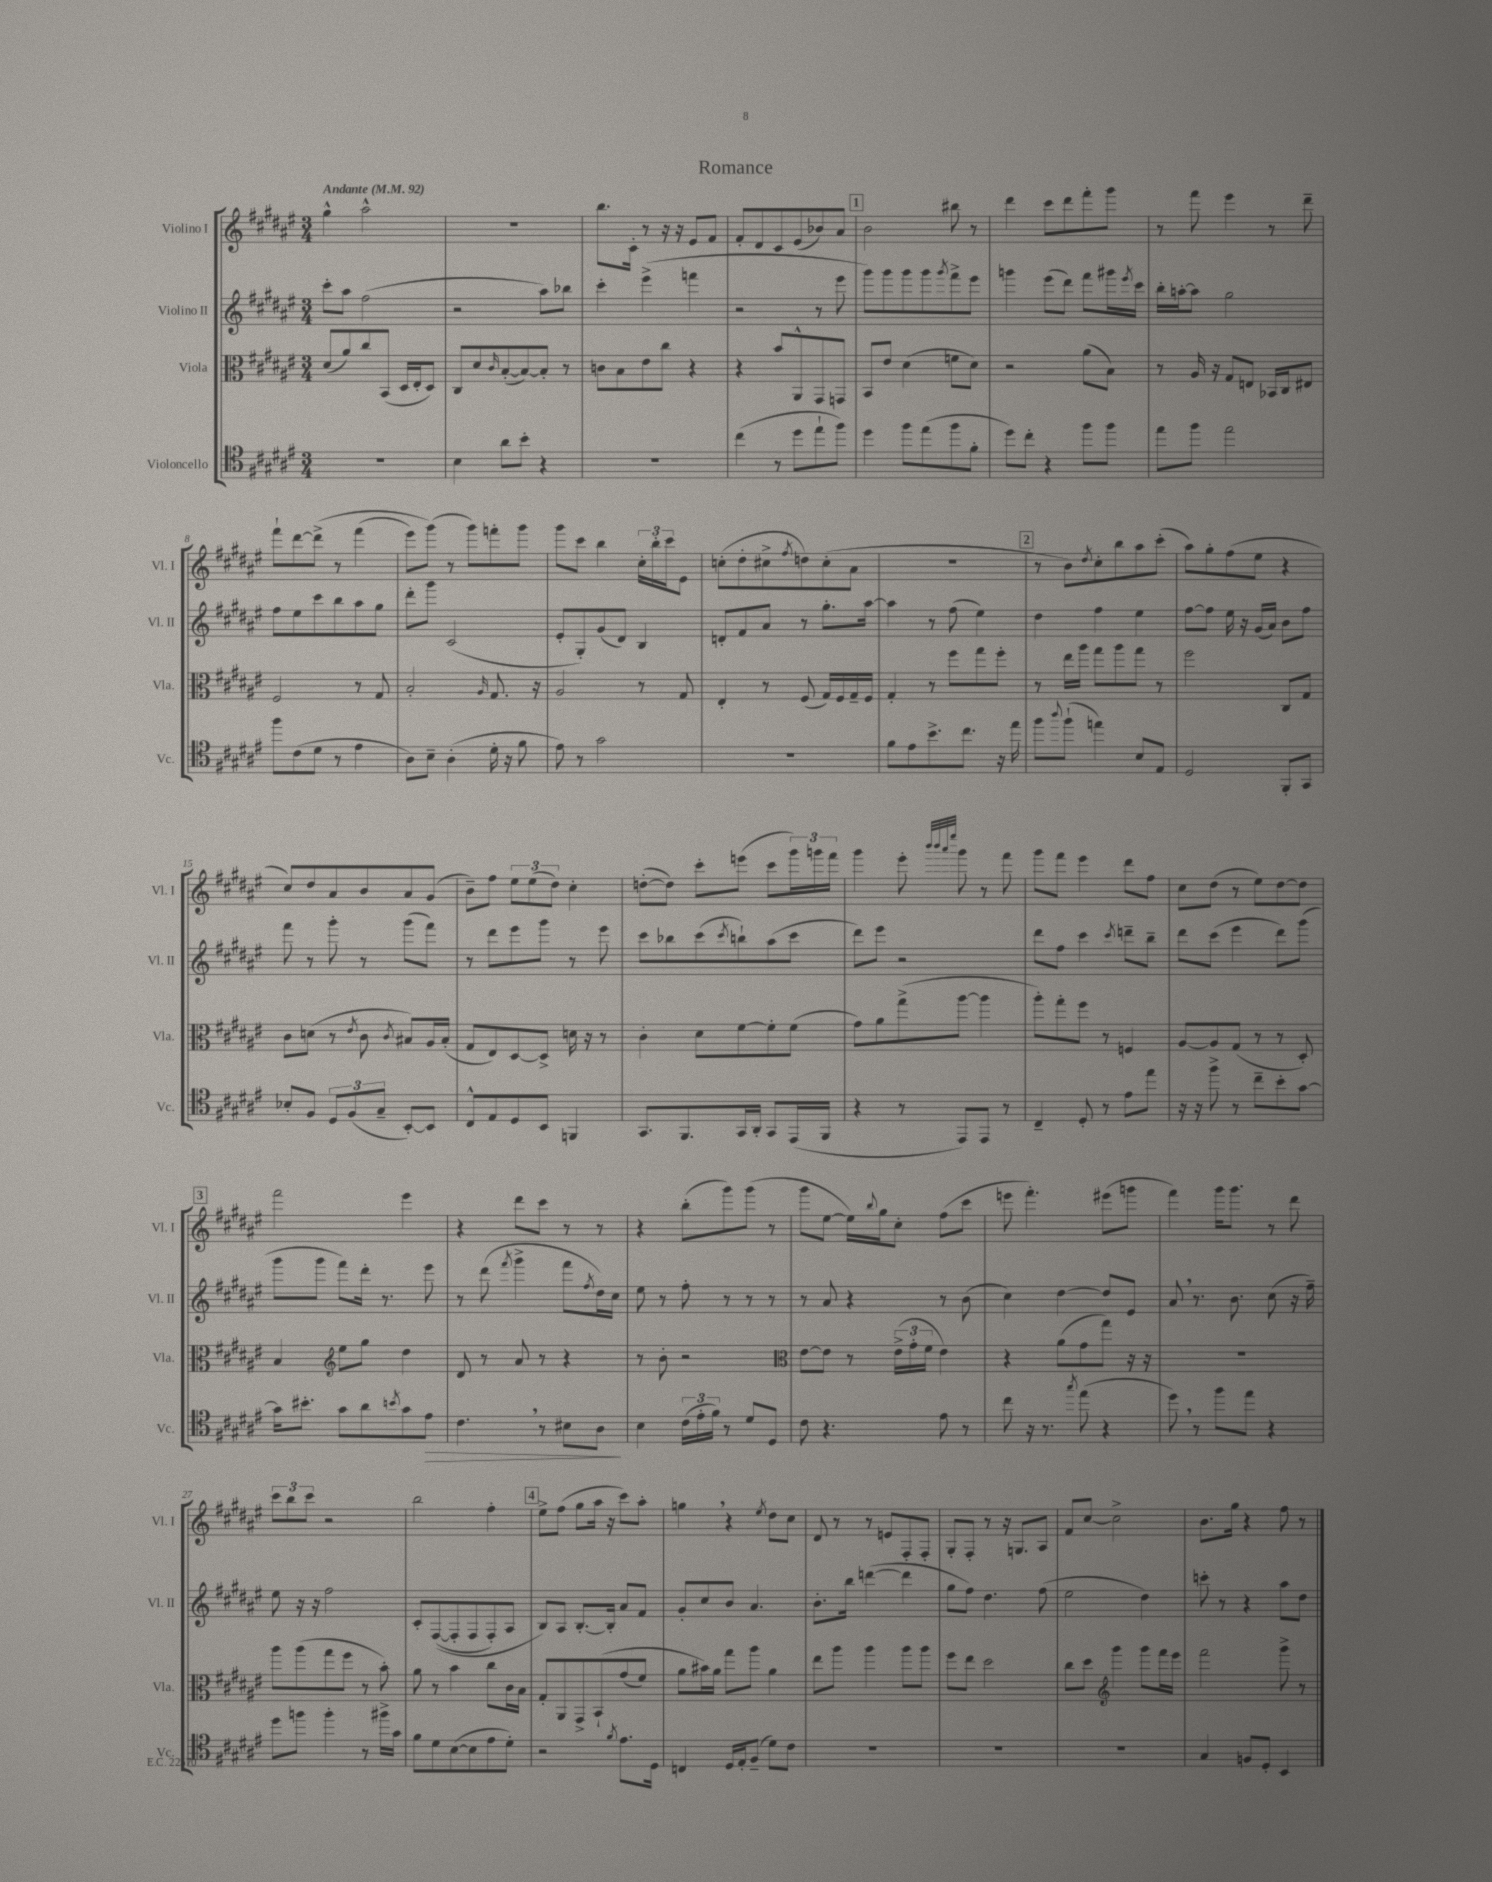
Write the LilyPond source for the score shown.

\header { title = "Romance" }
<<
\new StaffGroup <<
\new Staff = "s0" \with { instrumentName = "Violino I" shortInstrumentName = "Vl. I" } {
    \clef treble \key fis \major \numericTimeSignature \time 3/4 \tempo "Andante" 4 = 92
    gis''4-^ ais''2-^ |
    R2. |
    b''8. cis'16-. r8 r16 r16 eis'8 fis'8 |
    fis'8-. dis'8 cis'8 eis'8( bes'8) ais'8 |
    \mark \markup { \box "1" } b'2 bis''8 r8 |
    dis'''4 cis'''8 dis'''8 fis'''8-. gis'''8 |
    r8 fis'''8 eis'''4 r8 dis'''8-- |
    fis'''8-! dis'''8~ dis'''8->\( r8 fis'''4( |
    eis'''8) gis'''8(\) r8 gis'''8) f'''8-. gis'''8 |
    gis'''8 cis'''8 b''4 \tuplet 3/2 { cis''16-. b''16-. cis'''16 } eis'8 |
    c''8-.( dis''8-. cis''8-> \acciaccatura { fis''8 } d''8) cis''8-.( ais'8 |
    R2. |
    \mark \markup { \box "2" } r8 b'8) \acciaccatura { dis''8 } cis''8-. b''8 ais''8 cis'''8-.( |
    ais''8) gis''8-. fis''8( eis''8 r4 |
    cis''8) dis''8 ais'8 b'8 ais'8 gis'8( |
    b'8--) fis''8 \tuplet 3/2 { eis''8 eis''8( dis''8) } cis''4-. |
    d''8~-.( d''8) cis'''8-. e'''8( cis'''8 \tuplet 3/2 { gis'''16) g'''16 fis'''16 } |
    gis'''4 eis'''8-. \grace { b'''32 b'''32 ais'''32 eis''''32 } gis'''8 r8 fis'''8 |
    gis'''8 fis'''8 eis'''4 dis'''8 fis''8 |
    cis''8 dis''8( r8 eis''8) dis''8~ dis''8 |
    \mark \markup { \box "3" } fis'''2 eis'''4 |
    r4 dis'''8 cis'''8 r8 r8 |
    r4 b''8-.( gis'''8) gis'''8( r8 |
    gis'''8 eis''8~ eis''16) \appoggiatura { b''8 } gis''16 cis''8-. fis''8( cis'''8 |
    e'''8 fis'''4.-.) eis'''8( g'''8 |
    fis'''4) gis'''16 gis'''8. r8 dis'''8 |
    \tuplet 3/2 { cis'''8 b''8 cis'''8 } r2 |
    b''2 fis''4-. |
    \mark \markup { \box "4" } eis''8-> fis''8( gis''8 ais''16 r16 cis'''8) ais''8-. |
    g''4 \breathe r4 \acciaccatura { eis''8 } dis''8 cis''8 |
    dis'8 r8 r8 e'8 fis8-. fis8-. |
    gis8-. fis8-. r8 r16 g8. ais8 |
    fis'8 cis''8~ cis''2-> |
    b'8. gis''16 r4 fis''8 r8 \bar "|." |
}
\new Staff = "s1" \with { instrumentName = "Violino II" shortInstrumentName = "Vl. II" } {
    \clef treble \key fis \major \numericTimeSignature \time 3/4
    cis'''8-. ais''8 fis''2( |
    r2 ais''8) bes''8 |
    cis'''4-. eis'''4->( f'''4 |
    r2 r8 eis'''8 |
    \mark \markup { \box "1" } gis'''8) gis'''8 gis'''8 gis'''8 \acciaccatura { gis'''8 } fis'''8-> eis'''8 |
    g'''4 eis'''8( dis'''8) fis'''8 gis'''16 \acciaccatura { eis'''8 } cis'''16 |
    b''16-. a''16~-. a''8 gis''2 |
    fis''8 eis''8 cis'''8 b''8 ais''8 gis''8 |
    dis'''8-. gis'''8 cis'2( |
    eis'8-. gis8-.) gis'8( dis'8) b4 |
    d'8-. fis'8 ais'8 r8 gis''8.-. ais''16~ |
    ais''4 r8 fis''8( eis''4) |
    \mark \markup { \box "2" } dis''4 fis''4 eis''4 |
    fis''8~ fis''8 eis''16 r16 gis'16( ais'16) b'8 fis''8 |
    fis'''8 r8 gis'''8-. r8 gis'''8( fis'''8) |
    r8 dis'''8 eis'''8 gis'''8 r8 eis'''8 |
    cis'''8 bes''8 cis'''8( \acciaccatura { cis'''8 } b''8-!) ais''8( cis'''8 |
    dis'''8) eis'''8 r2 |
    dis'''8 fis''8 cis'''4 \acciaccatura { cis'''8 } d'''8-- b''8-- |
    dis'''8 cis'''8( eis'''4 dis'''8) gis'''8( |
    \mark \markup { \box "3" } gis'''8 gis'''8 fis'''8) dis'''16-. r8. eis'''8 |
    r8 dis'''8( \acciaccatura { fis'''8 } gis'''4-> fis'''8 \acciaccatura { fis''8 } dis''16) cis''16 |
    eis''8 r8 fis''8-. r8 r8 r8 |
    r8 ais'8 r4 r8 b'8( |
    cis''4) dis''4~ dis''8 eis'8 |
    ais'8 \breathe r8. b'8. cis''8( r16 fis''16--) |
    eis''8 r16 r16 fis''2 |
    cis'8-. fis8~(\( fis8-. fis8 fis8-.) ais8 |
    \mark \markup { \box "4" } b8\) ais8 b8.~-. b16-. ais'8 fis'8 |
    gis'8-. cis''8 b'8 ais'4. |
    b'8.-. b''16 d'''4~( d'''4 |
    gis''8 fis''8) dis''4. fis''8( |
    eis''2 dis''4) |
    c'''8-. r8 r4 ais''8 dis''8 \bar "|." |
}
\new Staff = "s2" \with { instrumentName = "Viola" shortInstrumentName = "Vla." } {
    \clef alto \key fis \major \numericTimeSignature \time 3/4
    dis'8( ais'8) cis''8 b,8( dis16 eis16-. dis8) |
    cis8 dis'8 \grace { cis'16 } b8~-.( b8~) b8-. r8 |
    c'8 b8 eis'8 cis''8 r4 |
    r4 b'8 ais,8-^ gis,8 g,8 |
    \mark \markup { \box "1" } b,8 eis'8 dis'4( f'8 dis'8) |
    r2 ais'8( b8) |
    r8 ais16 r16 gis8 e8 bes,16 cis16 eis8 |
    fis2 r8 gis8 |
    b2-. \grace { ais16 } gis8. r16 |
    ais2 r8 gis8 |
    eis4-. r8 fis8( gis16) fis16 gis16-- fis16 |
    gis4-. r8 fis''8 gis''8 fis''8-. |
    \mark \markup { \box "2" } r8 eis''16 ais''16 gis''8 ais''8 gis''8 r8 |
    fis''2 cis8 gis8 |
    cis'8 d'8( r8 \acciaccatura { eis'8 } cis'8 \acciaccatura { cis'8 } bis8) ais16 bis16-.( |
    gis8 eis8) dis8~ dis8-> d'16 r16 r8 |
    cis'4-. dis'8 fis'8~ fis'8-. fis'8( |
    gis'8) ais'8 gis''8->( ais''8~ ais''4 |
    ais''8-.) gis''8-. fis''8 r8 f4 |
    ais8~ ais8 gis8( r8 r8 dis8-.) |
    \mark \markup { \box "3" } b4 \clef treble eis''8 gis''8 dis''4 |
    dis'8 r8 ais'8 r8 r4 |
    r8 b'8-. r2 |
    \clef alto eis'8~ eis'8 r8 \tuplet 3/2 { eis'16->( gis'16-. fis'16 } eis'4) |
    r4 ais'8( gis'8 gis''8) r16 r16 |
    R2. |
    ais''8 ais''8( gis''8 fis''8 r8 b'8-.) |
    ais'8 r8 b'4 cis''8 cis'16 b16 |
    \mark \markup { \box "4" } gis8-. ais,8 gis,8-> b,8-!\( gis'8( fis'8) |
    ais'8 bis'16\) ais'16 gis''8 ais''8 ais'4 |
    eis''8 ais''8 ais''4 ais''8 ais''8 |
    fis''8 eis''8 dis''2 |
    cis''8 dis''8 \clef treble gis'''4 gis'''8 fis'''16 eis'''16 |
    fis'''2 gis'''8-> r8 \bar "|." |
}
\new Staff = "s3" \with { instrumentName = "Violoncello" shortInstrumentName = "Vc." } {
    \clef tenor \key fis \major \numericTimeSignature \time 3/4
    R2. |
    b4 ais'8 b'8-. r4 |
    R2. |
    cis''4( r8 dis''8 eis''8-! fis''8) |
    \mark \markup { \box "1" } dis''4 fis''8 eis''8( fis''8 fis'8-. |
    dis''8) cis''8-. r4 fis''8 fis''8 |
    eis''8 fis''8 eis''2 |
    fis''8 cis'8( dis'8 r8 eis'4 |
    ais8) b8-- ais4-.( dis'16-. r16 fis'8 |
    eis'8) r8 gis'2 |
    R2. |
    fis'8 eis'8 b'8.-> cis''8. r16 eis''16 |
    \mark \markup { \box "2" } fis''8 \appoggiatura { ais''8 } fis''8-!( e''4) b8 eis8 |
    dis2 fis,8-. gis,8 |
    bes8-. fis8 \tuplet 3/2 { dis8 fis8( gis8-- } b,8~-.) b,8 |
    cis8-^ eis8 dis8 b,8 f,4 |
    gis,8. fis,8. gis,16 ais,16-. gis,8 eis,16( fis,16 |
    r4 r8 eis,8) eis,8 r8 |
    cis4-- dis8-. r8 eis'8 eis''8 |
    r16 r16 fis''8-> r8 cis''8-- b'8-. gis'8~ |
    \mark \markup { \box "3" } gis'16 bis'8.-. gis'8 ais'8 \acciaccatura { b'8 } gis'8 eis'8\> |
    cis'4. \breathe r8 bis8 ais8\! |
    b4 \tuplet 3/2 { cis'16( eis'16-. fis'16) } r8 dis'8 dis8 |
    cis'8 r4. eis'8 r8 |
    cis''8 r16 r8. \acciaccatura { gis''8 } eis''8( r4 |
    dis''8) \breathe r8 fis''8 eis''8 r4 |
    dis''8 f''8 f''4-. r8 fis''16-> gis'16 |
    fis'8 dis'8 b8~( b8 eis'8 dis'8-.) |
    \mark \markup { \box "4" } r2 \acciaccatura { fis'8 } eis'8. dis16 |
    c4 dis16 eis16-. fis8--( dis'8) cis'8 |
    R2. |
    R2. |
    R2. |
    gis4 f8 dis8-. b,4 \bar "|." |
}
>>
>>
